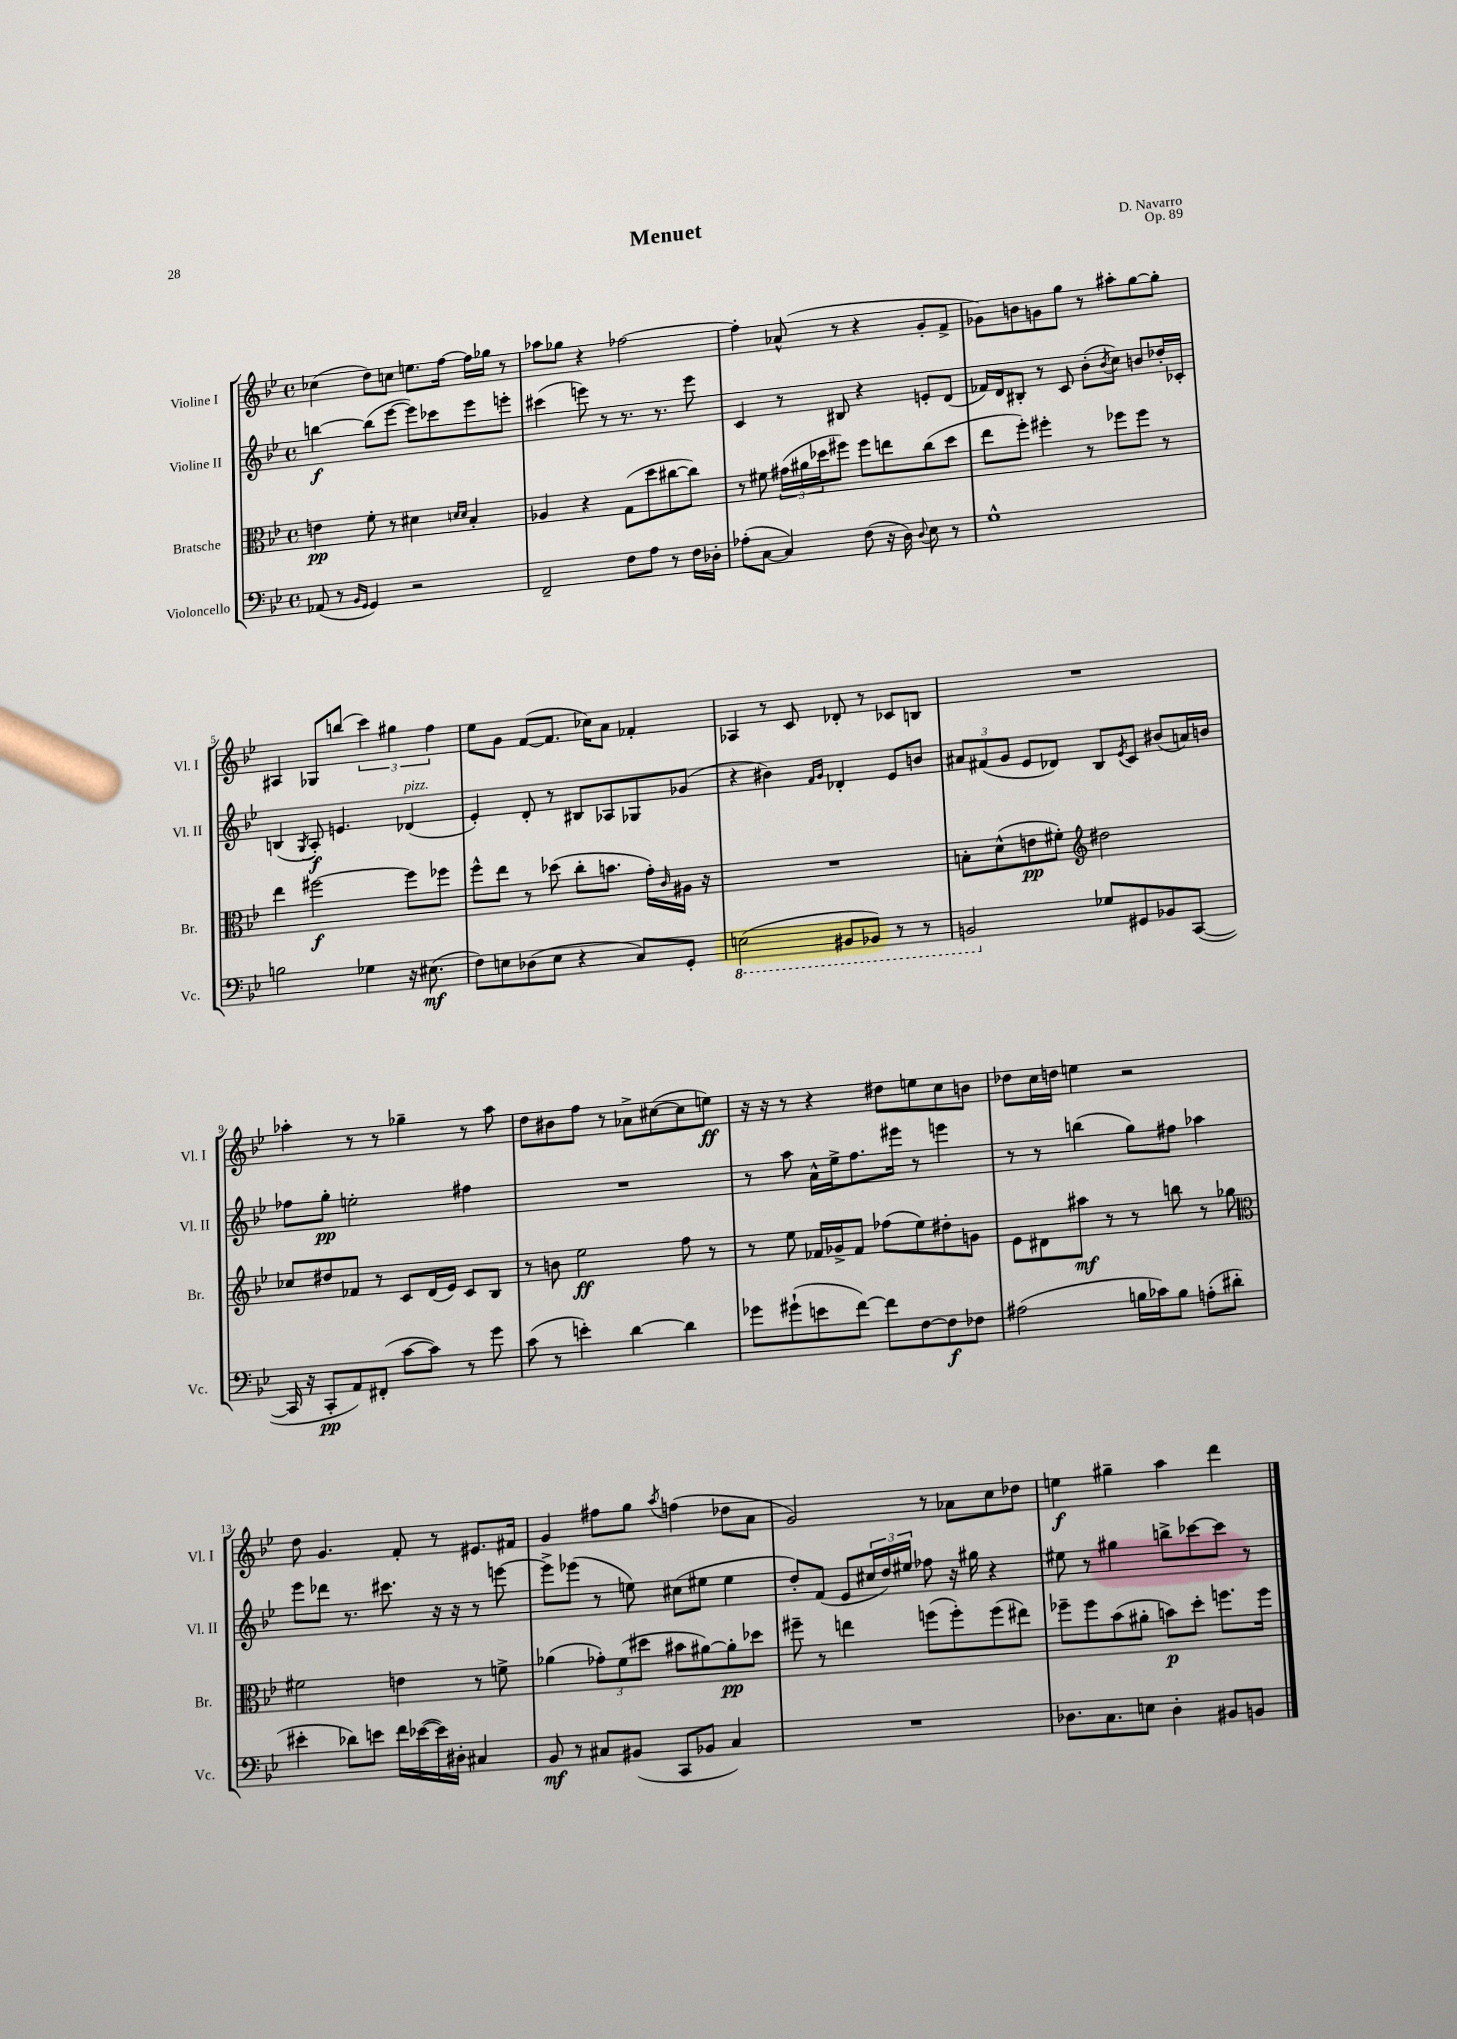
\header { title = "Menuet" composer = "D. Navarro" opus = "Op. 89" }
<<
\new StaffGroup <<
\new Staff = "s0" \with { instrumentName = "Violine I" shortInstrumentName = "Vl. I" } {
    \clef treble \key bes \major \defaultTimeSignature \time 4/4
    ces''4( d''8) c''8 e''8. f''16~ f''16 ges''16 r8 |
    aes''8 ges''8 r4 fes''2~ |
    fes''4-. aes'8-^( r8 r4 g'8-. f'8-> |
    ges'8) b'8 g'8 g''8 r8 ais''8-. g''8~ g''8-. |
    ais4 ges8 b''8( \tuplet 3/2 { c'''4) gis''4 f''4 } |
    ees''8 g'8 f'8~( f'8. ces''16) a'8 fes'4-. |
    aes4 r8 c'8 des'8-. r8 ces'8 b8 |
    R1 |
    aes''4-. r8 r8 ges''4-- r8 aes''8 |
    d''8 bis'8 f''8 r8 aes'8-> cis''8~( cis''8 e''8\ff) |
    r16 r16 r8 r4 dis''8 e''8 c''8 b'8 |
    des''8 c''16 d''16 e''4 r2 |
    d''8 g'4. f'8-. r8 eis'8. fis'16 |
    g'4 fis''8 g''8 \acciaccatura { a''8 } f''4( des''8 a'8 |
    g'2) r8 aes'8 c''8 des''8 |
    e''4\f gis''4-- a''4 d'''4 \bar "|." |
}
\new Staff = "s1" \with { instrumentName = "Violine II" shortInstrumentName = "Vl. II" } {
    \clef treble \key bes \major \defaultTimeSignature \time 4/4
    b''4~\f b''8( ees'''8~ ees'''8) ces'''8 ees'''8 e'''8-. |
    cis'''4( e'''8) r8 r8. r8. e'''8 |
    c'4 r8 bis8 r4 e'8-. d'8( |
    fes'16) d'16 bis8-. r8 c'8 bes'8-.( \acciaccatura { bes'8 } c''8) b'8 des''16-. ces'16-. |
    b4( \acciaccatura { g8 } a8-.\f) e'4. des'4^\markup { \italic "pizz." }( |
    ees'4-.) d'8-. r8 bis8 aes8 ges8 ges'8( |
    r4 bis'4) \grace { f'16 g'16 } des'4-. ees'8 b'8 |
    \tuplet 3/2 { ais'8 fis'8( g'8 } ees'8 des'8) bes8 \acciaccatura { ees'8 } c'8 bis'8( a'16) b'16 |
    fes''8 g''8-.\pp e''2-. fis''4 |
    R1 |
    r8 a''8 a'16-^ ees''16-> f''8. eis'''16 r8 e'''4 |
    r8 r8 b''4( g''8) fis''8 aes''4 |
    ees'''8 des'''8 r8. cis'''8. r16 r16 r8 e'''8~ |
    e'''8-> ees'''8( r8 e''8) cis''8( eis''8 eis''4 |
    d''8-.) f'8( ees'8 \tuplet 3/2 { cis''16 d''16) eis''16 } fes''8 r16 gis''16 r4 |
    eis''8 r8 gis''4 b''8-> ces'''8~ ces'''8 r8 \bar "|." |
}
\new Staff = "s2" \with { instrumentName = "Bratsche" shortInstrumentName = "Br." } {
    \clef alto \key bes \major \defaultTimeSignature \time 4/4
    e'4\pp f'8-. r8 dis'4 \grace { d'16 d'16 } bes4-. |
    aes4 r4 g8( d''8 cis''8~ cis''8) |
    r8 fis'8 \tuplet 3/2 { gis'16( ais'16 des''16 } fis''8) fis''8 e''8 c''8( des''8 |
    ees''8 f''8-.) fis''4-. r8 fes''8 fes''8 r8 |
    ees''4 fis''2~\f fis''8 fes''8 |
    f''8-^ ees''8 r8 des''8( c''8-. b'8. g'16-.) \grace { c'16 } ais16 r16 |
    R1 |
    b8-. d'8-^( e'8\pp fis'8-.) \clef treble dis''2 |
    ces''8 dis''8 fes'8 r8 c'8 d'16( ees'16) c'8 bes8 |
    r8 b'8 ees''2\ff f''8 r8 |
    r8 ees''8 fes'16 ges'16-> fes'8 fes''8( ees''8) dis''8-. g'8 |
    ees'8 dis'8 ais''8\mf r8 r8 b''8 r8 ges''8 |
    \clef alto fis'2 e'4 r8 f'8-> |
    aes'4( \tuplet 3/2 { ges'8-.) f'8( dis''8 } bis'8 ais'8~) ais'8-.\pp des''8 |
    fis''8-- r8 e''4 f''8( f''8-.) f''8( eis''8) |
    fes''8-- fes''8 bes'8( ais'8-. b'8\p) d''8-. f''8. f''16 \bar "|." |
}
\new Staff = "s3" \with { instrumentName = "Violoncello" shortInstrumentName = "Vc." } {
    \clef bass \key bes \major \defaultTimeSignature \time 4/4
    aes,8( r8 \grace { bes,16 g,16 } g,4) r2 |
    f,2-- f8 a8 r8 f16 des16-. |
    aes8-.( c8~ c4) f8( r16 d16) \appoggiatura { d8 } ees8 r8 |
    g1-^ |
    b2 ges4 r16 eis8.\mf( |
    f8) e8 des8( e8 r4 c8) g,8-. |
    \ottava #-1 e,2( bis,,8 bes,,8) r8 r8 |
    b,,2 \ottava #0 ges8 gis,8 bes,!8 c,8~( |
    c,16 r16 c,8-.\pp a,8) fis,8-.( c'8~ c'8) r8 g'8 |
    c'8( r8 e'4-.) d'4~ d'4 |
    ges'8 gis'8-!( e'8 f'8~) f'8 f8~ f8\f fes8 |
    ais2( b16 ces'16) b8 a8-.( dis'8-. |
    eis'4-. des'8) e'8 f'16 ees'16~( ees'16) dis16-. cis4 |
    bes,8\mf r8 cis8 bis,8( c,8 bes,8 cis4) |
    R1 |
    des8. c8. e8 des4-. bis,8 b,8 \bar "|." |
}
>>
>>
